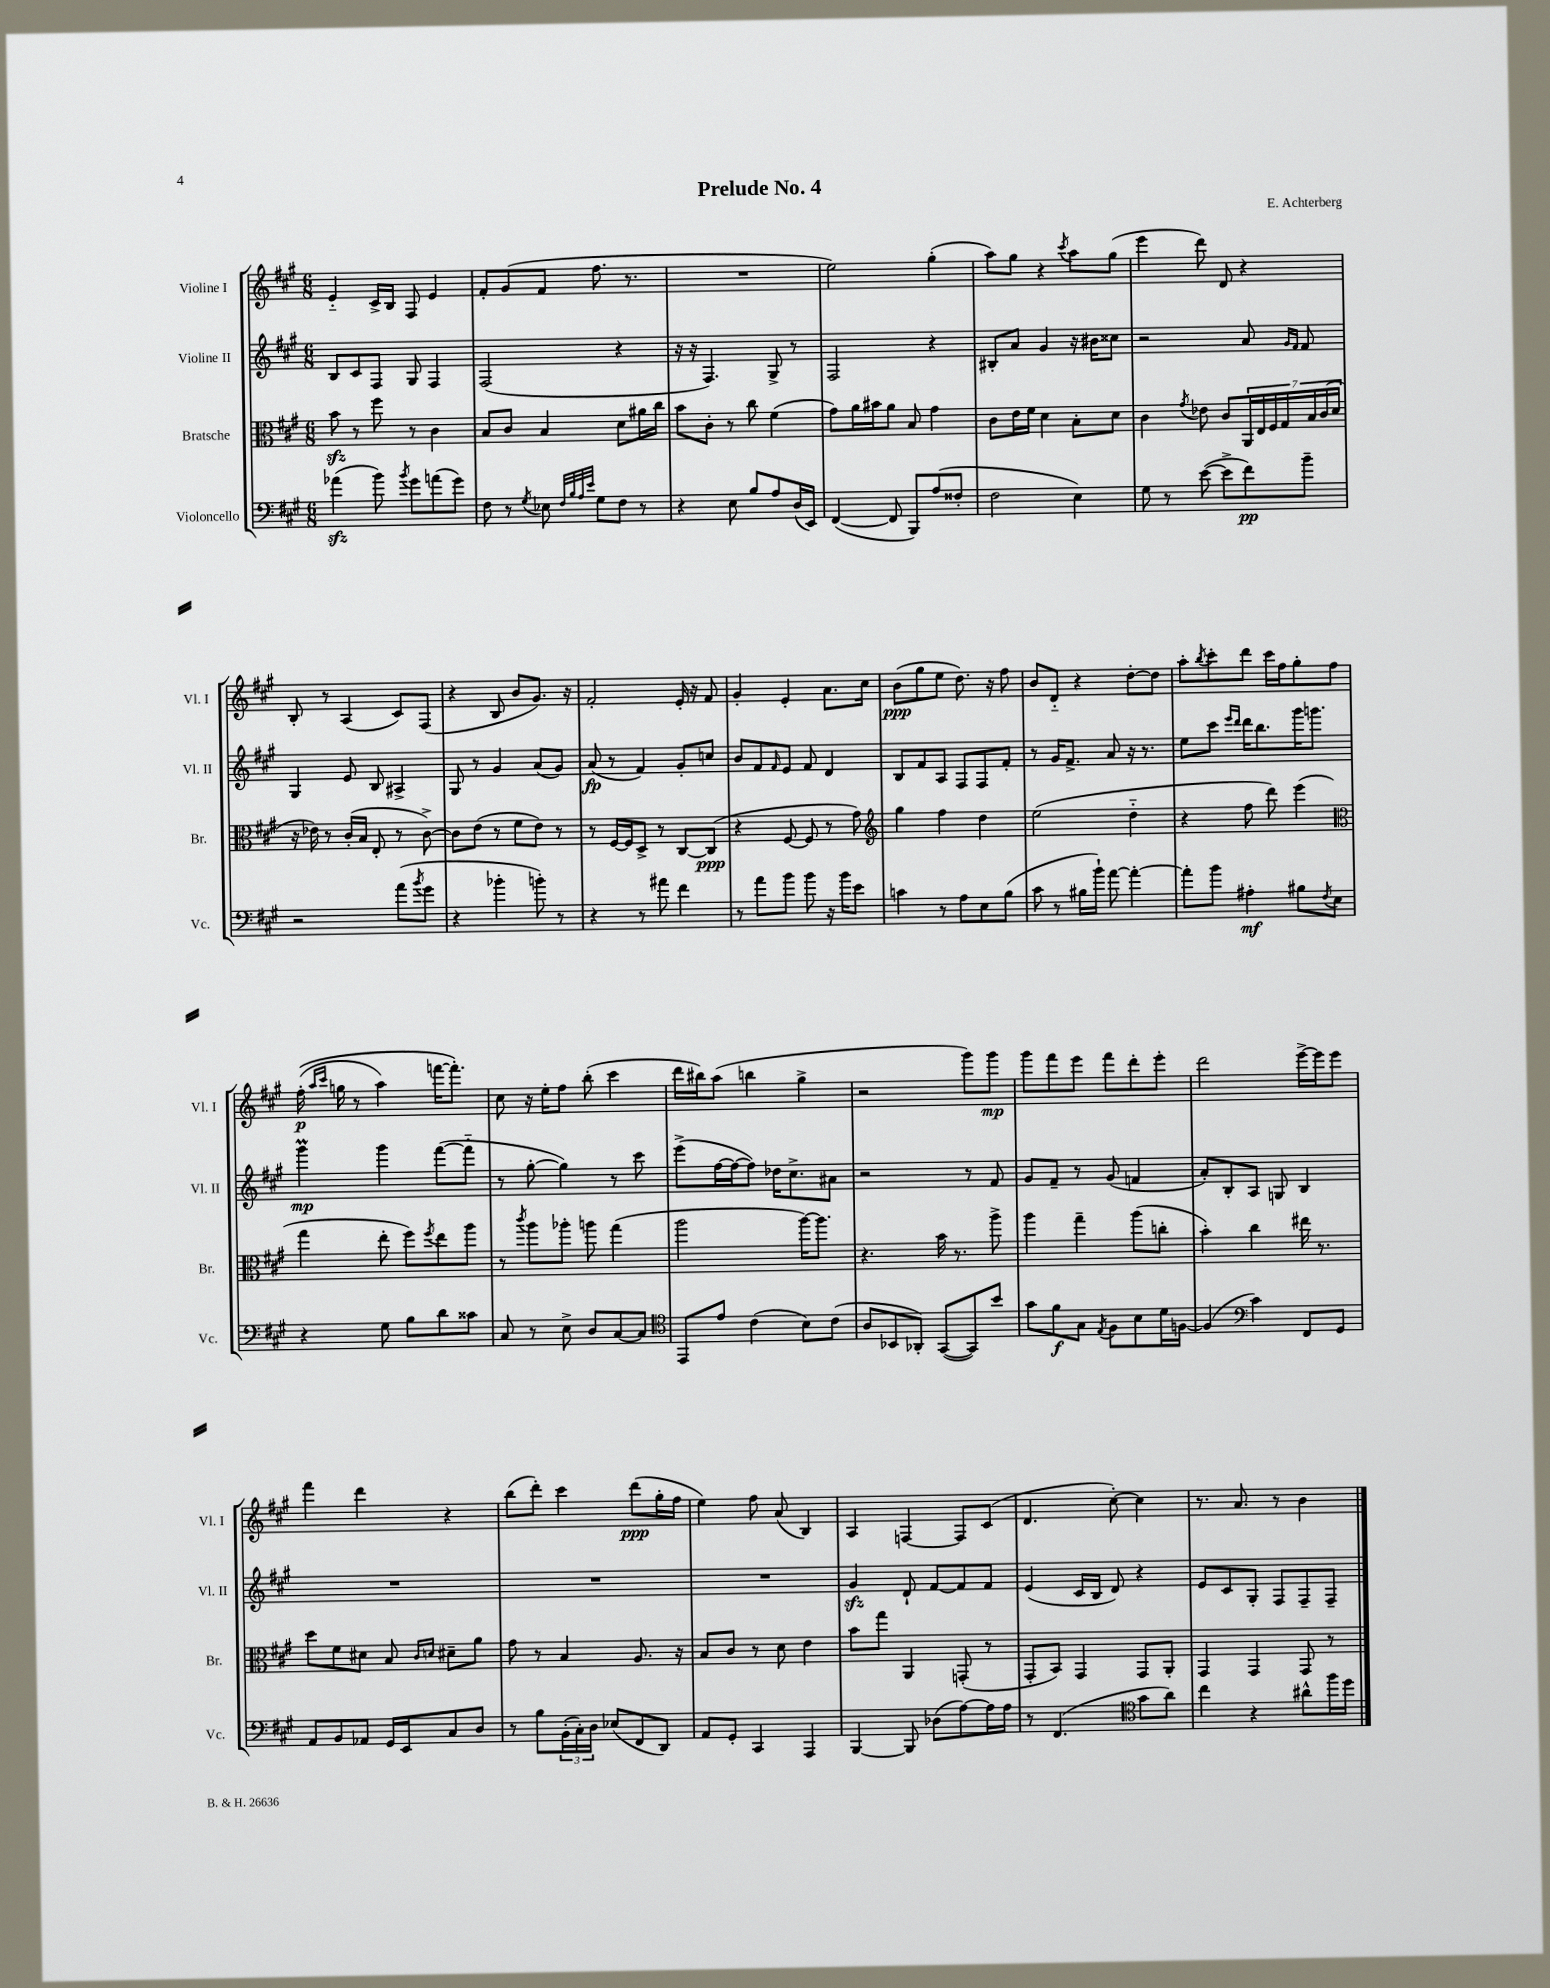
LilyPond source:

\header { title = "Prelude No. 4" composer = "E. Achterberg" }
<<
\new StaffGroup <<
\new Staff = "s0" \with { instrumentName = "Violine I" shortInstrumentName = "Vl. I" } {
    \clef treble \key a \major \numericTimeSignature \time 6/8
    e'4-_ cis'16-> b16 fis8 e'4 |
    fis'8-. gis'8( fis'8 fis''8. r8. |
    R2. |
    e''2) gis''4-.( |
    a''8) gis''8 r4 \acciaccatura { cis'''8 } a''8 gis''8( |
    e'''4 d'''8) d'8 r4 |
    b8-. r8 a4( cis'8) fis8( |
    r4 b8 b'8 gis'8.) r16 |
    fis'2-. e'16-. r16 fis'8 |
    gis'4-. e'4-. a'8. cis''16 |
    b'8\ppp( gis''8 e''8 d''8.) r16 fis''8 |
    b'8 d'8-_ r4 d''8~-. d''8 |
    a''8-. \acciaccatura { b''8 } cis'''8-. d'''8 cis'''16 fis''16 gis''8-. fis''8 |
    fis''16-.\p(\( \grace { a''16 cis'''16 } g''16 r8 a''4) f'''16~ f'''8.-.\) |
    cis''8 r16 e''16-. fis''8 b''8-.( cis'''4 |
    d'''16 bis''16) a''8( b''4 gis''4-> |
    r2 gis'''8) gis'''8\mp |
    gis'''8 fis'''8 e'''8 fis'''8 d'''8-. e'''8-. |
    d'''2 e'''16~-> e'''16 e'''8 |
    fis'''4 d'''4 r4 |
    b''8( d'''8-.) cis'''4 d'''8\ppp( gis''16-. fis''16 |
    e''4) fis''8 a'8( b4) |
    a4 f4~ f8 cis'8( |
    d'4. cis''8~-.) cis''4 |
    r8. a'8. r8 b'4 \bar "|." |
}
\new Staff = "s1" \with { instrumentName = "Violine II" shortInstrumentName = "Vl. II" } {
    \clef treble \key a \major \numericTimeSignature \time 6/8
    b8 cis'8 fis8 gis8 fis4 |
    fis2( r4 |
    r16 r16 fis4.) gis8-> r8 |
    fis2 r4 |
    bis8-. a'8 gis'4 r16 bis'16 cisis''8 |
    r2 a'8 \grace { gis'16 fis'16 } fis'8 |
    gis4 e'8 b8 ais4-> |
    gis8 r8 gis'4 a'8( gis'8) |
    a'8\fp( r8 fis'4) gis'8-. c''8 |
    b'8 fis'8 \grace { fis'16 } e'8 fis'8 d'4 |
    b8 fis'8 a8 fis8 fis8 fis'8-. |
    r8 gis'16 fis'8.-> a'8 r16 r8. |
    e''8 cis'''8 \grace { e'''16 d'''16 } d'''16 b''8. gis'''16 g'''8. |
    gis'''4\prall\mp gis'''4 fis'''8~( fis'''8-_ |
    r8 gis''8~-. gis''4) r8 cis'''8 |
    e'''8->( fis''16~ fis''16~ fis''8) des''16 cis''8.-> ais'8 |
    r2 r8 fis'8 |
    gis'8 fis'8-- r8 gis'8( f'4 |
    a'8-.) b8-. a8 g8 b4 |
    R2. |
    R2. |
    R2. |
    gis'4\sfz d'8-! fis'8~ fis'8 fis'8 |
    e'4( cis'16 b16 d'8) r4 |
    e'8 cis'8 gis8-. fis8 fis8-- fis8-- \bar "|." |
}
\new Staff = "s2" \with { instrumentName = "Bratsche" shortInstrumentName = "Br." } {
    \clef alto \key a \major \numericTimeSignature \time 6/8
    b'8\sfz r8 fis''8 r8 cis'4 |
    b8 cis'8 b4 d'8 ais'16 cis''16 |
    b'8 cis'8-. r8 cis''8 fis'4( |
    gis'8) a'16 bis'16 a'8 b8 gis'4 |
    cis'8 e'16 fis'16 d'4 b8-. d'8 |
    cis'4 \acciaccatura { gis'8 } ees'8 cis'8 \tuplet 7/4 { a,16 e16 fis16 gis16 b16 cis'16( d'16 } |
    r16 ees'16) r8 cis'16-.( b16 e8-. r8 cis'8~->) |
    cis'8 e'8( r8 fis'8 e'8) r8 |
    r8 fis16~ fis16 d8-> r8 cis8~ cis8\ppp( |
    r4 fis8~ fis8 r8 gis'8) |
    \clef treble gis''4 fis''4 d''4 |
    e''2( d''4-_ |
    r4 fis''8 d'''8) e'''4( |
    \clef alto gis''4 e''8-. fis''8) \acciaccatura { fis''8 } e''8 a''8 |
    r8 \acciaccatura { cis'''8 } a''8 aes''8-. a''8 gis''4( |
    a''2 a''16~) a''8. |
    r4. b'16 r8. a''8-> |
    a''4 gis''4-- a''8( c''8-. |
    b'4-.) cis''4 eis''16 r8. |
    d''8 fis'8 dis'8 b8 \grace { cis'16 d'16 } dis'8-- a'8 |
    gis'8 r8 b4 a8. r16 |
    b8 cis'8 r8 d'8 e'4 |
    b'8 gis''8 a,4 g,8-.( r8 |
    gis,8-. b,8) gis,4 gis,8 a,8-. |
    gis,4 gis,4 gis,8 r8 \bar "|." |
}
\new Staff = "s3" \with { instrumentName = "Violoncello" shortInstrumentName = "Vc." } {
    \clef bass \key a \major \numericTimeSignature \time 6/8
    aes'4\sfz( b'8) \acciaccatura { b'8 } gis'8 a'8( gis'8) |
    fis8 r8 \acciaccatura { gis8 } ees8 \grace { fis32 b32 a32 e'32 } gis8 fis8 r8 |
    r4 e8 b8 a8 d16( e,16) |
    fis,4~( fis,8 b,,8) a8( fisis8-. |
    fis2 e4) |
    gis8 r8 e'8~( e'8-> fis'8\pp) b'8-- |
    r2 a'8( \acciaccatura { b'8 } gis'8 |
    r4 bes'4-. b'8-.) r8 |
    r4 r8 ais'8 fis'4 |
    r8 a'8 b'8 b'8 r16 b'16 e'8 |
    c'4 r8 a8 e8 b8( |
    cis'8 r8 bis16 b'16-!) a'8~ a'4~-. |
    a'8-. b'8 ais4-.\mf bis8 \acciaccatura { fis8 } e8 |
    r4 gis8 b8 d'8 cisis'8 |
    cis8 r8 e8-> d8 cis8~ cis8 |
    \clef tenor e,8 e'8 cis'4( b8) cis'8( |
    a8 bes,8 aes,8-.) gis,8~( gis,8) b'8 |
    gis'8 fis'8\f gis8 \acciaccatura { e8 } fis8 b8 d'16 f16~ |
    f4( \clef bass cis'4) fis,8 gis,8 |
    a,8 b,8 aes,8 gis,16 e,16 cis8 d8 |
    r8 b8 \tuplet 3/2 { b,16-.( cis16-.) d16 } ees8( fis,8 d,8) |
    a,8 gis,8-. cis,4 a,,4 |
    b,,4~ b,,8 des8( a8~) a16 a16 |
    r8 fis,4.( \clef tenor gis'8 a'8) |
    cis''4 r4 ais'8-^ fis''16 d''16 \bar "|." |
}
>>
>>
\layout { \context { \Score \remove "Bar_number_engraver" } }
